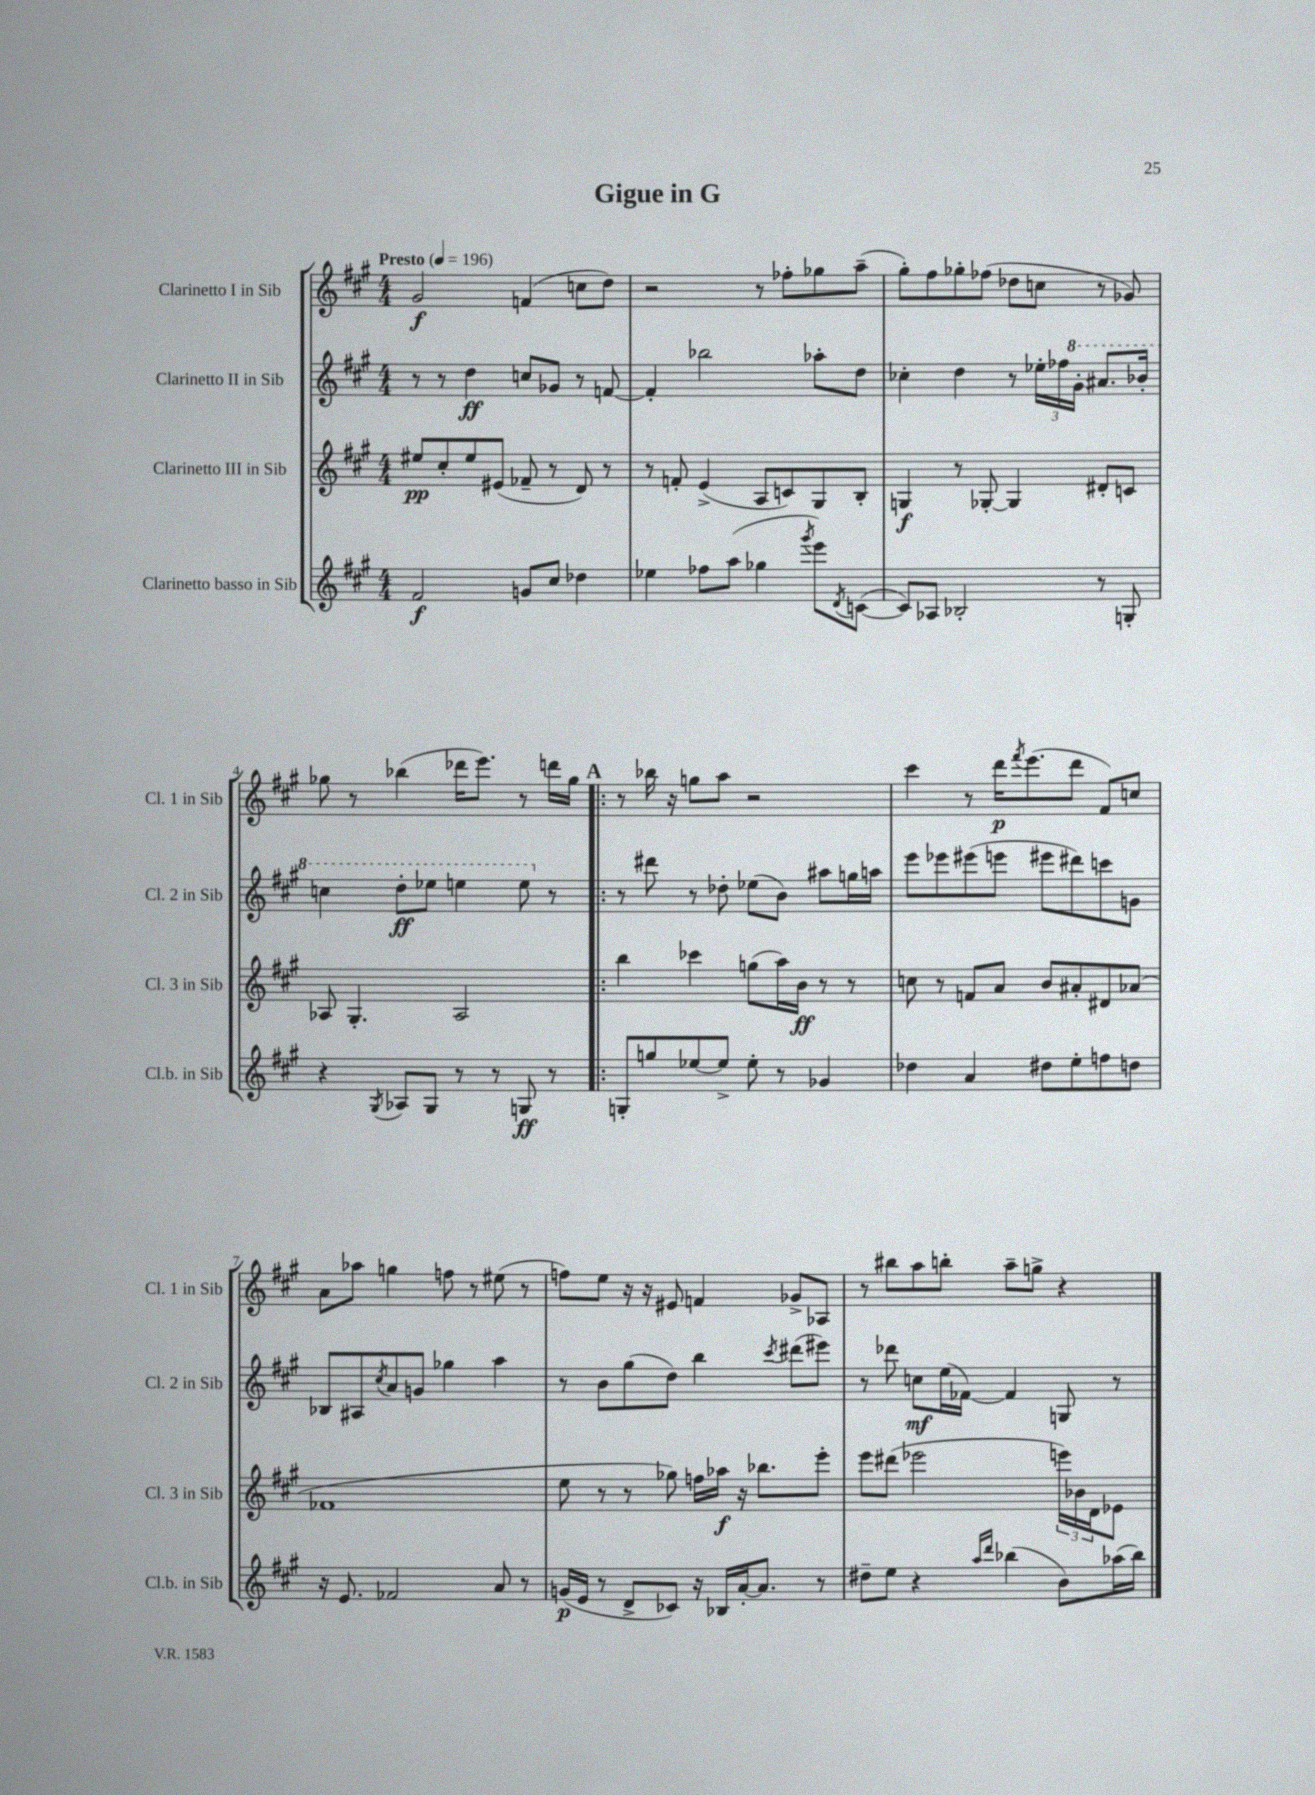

**kern	**dynam	**kern	**dynam	**kern	**dynam	**kern	**dynam
*part4	*part4	*part3	*part3	*part2	*part2	*part1	*part1
*staff4	*staff4	*staff3	*staff3	*staff2	*staff2	*staff1	*staff1
*I"Clarinetto basso in Sib	*	*I"Clarinetto III in Sib	*	*I"Clarinetto II in Sib	*	*I"Clarinetto I in Sib	*
*I'Cl.b. in Sib	*	*I'Cl. 3 in Sib	*	*I'Cl. 2 in Sib	*	*I'Cl. 1 in Sib	*
*clefG2	*	*clefG2	*	*clefG2	*	*clefG2	*
*k[f#c#g#]	*	*k[f#c#g#]	*	*k[f#c#g#]	*	*k[f#c#g#]	*
*M4/4	*	*M4/4	*	*M4/4	*	*M4/4	*
*MM196	*	*MM196	*	*MM196	*	*MM196	*
=1	=1	=1	=1	=1	=1	=1	=1
!	!	!	!	!	!	!LO:TX:a:B:t=Presto	!
2f#/	f	8ee#X/L	pp	8r	.	2g#/	f
.	.	8cc#'/	.	8r	.	.	.
.	.	8ee#/	.	4dd\	ff	.	.
.	.	(8e#X/J	.	.	.	.	.
8gn/L	.	8f-X~/	.	8ccn/L	.	(4fn/	.
8cc#/J	.	8r	.	8g-X/J	.	.	.
4dd-X\	.	8d/)	.	8r	.	8ccn\L	.
.	.	8r	.	[8fn/	.	8dd\J)	.
=2	=2	=2	=2	=2	=2	=2	=2
4ee-X\	.	8r	.	4f'/]	.	2r	.
.	.	8fn'/	.	.	.	.	.
8ff-X\L	.	(4e^/	.	2bb-X\	.	.	.
(8aa\J	.	.	.	.	.	.	.
4gg-X\	.	8A/L	.	.	.	8r	.
.	.	8cn/)	.	.	.	8ff-X'\L	.
8qggg#/	.	.	.	.	.	.	.
8eee\L)	.	8G#/	.	8aa-X'\L	.	8gg-X\	.
8qd/	.	.	.	.	.	.	.
([8cn\J	.	8B'/J	.	8dd\J	.	(8aa~\J	.
=3	=3	=3	=3	=3	=3	=3	=3
8c/L])	.	4Gn/	f	4cc-X'\	.	8gg#'\L)	.
8A-X/J	.	.	.	.	.	8ff#\	.
2B-X'/	.	8r	.	4dd\	.	8gg-X'\	.
.	.	[8G-X'/	.	.	.	(8ff-X\J	.
.	.	4G-/]	.	8r	.	8dd-X\L	.
.	.	.	.	24ee-X'\LL	.	8ccn\J	.
.	.	.	.	24ff-X\	.	.	.
*	*	*	*	*8va	*	*	*
.	.	.	.	24gg#'\JJ	.	.	.
8r	.	8d#X'/L	.	8.aa#X/L	.	8r	.
8Gn'/	.	8cn/J	.	.	.	8g-X/)	.
.	.	.	.	16bb-X'/Jk	.	.	.
!!LO:LB:g=z
=4	=4	=4	=4	=4	=4	=4	=4
4r	.	8A-X/	.	4cccn\	.	8gg-X\	.
.	.	4.G#'/	.	.	.	8r	.
8qG#/	.	.	.	.	.	.	.
8A-X/L	.	.	.	8ddd'\L	ff	(4bb-X\	.
8G#/J	.	.	.	8eee-X\J	.	.	.
8r	.	2A-/	.	4eeen\	.	16ddd-X\KL	.
.	.	.	.	.	.	8.eee\J)	.
8r	.	.	.	.	.	.	.
8Gn/	ff	.	.	8eee\	.	8r	.
*	*	*	*	*X8va	*	*	*
8r	.	.	.	8r	.	16dddn\LL	.
.	.	.	.	.	.	16gg-\JJ	.
!!LO:REH:place=s1:t=A
=5!|:	=5!|:	=5!|:	=5!|:	=5!|:	=5!|:	=5!|:	=5!|:
8Gn'/L	.	4bb\	.	8r	.	8r	.
8ggn/	.	.	.	8ddd#X\	.	16bb-X\	.
.	.	.	.	.	.	16r	.
[8ee-X/	.	4ccc-X\	.	8r	.	8ggn\L	.
8ee-^/J]	.	.	.	8dd-X'\	.	8aa\J	.
8ee-'\	.	(8ggn\L	.	(8ee-X\L	.	2r	.
8r	.	16aa\L)	.	8b\J)	.	.	.
.	.	16b\JJ	ff	.	.	.	.
4g-X/	.	8r	.	8aa#X\L	.	.	.
.	.	8r	.	16ggn\L	.	.	.
.	.	.	.	16aan\JJ	.	.	.
=6	=6	=6	=6	=6	=6	=6	=6
4dd-X\	.	8ccn\	.	8eee\L	.	4ccc#\	.
.	.	8r	.	8eee-X\	.	.	.
4a/	.	8fn/L	.	(8eee#X\	.	8r	.
.	.	8a/J	.	8eeen\J	.	16ddd\KL	p
.	.	.	.	.	.	8qfff#/	.
.	.	.	.	.	.	(8.eee\	.
8dd#X\L	.	8b/L	.	8eee#X\L	.	.	.
8ee'\	.	8a#X'/	.	8ddd#X\)	.	8ddd\J	.
8ffn\	.	8d#X/	.	8cccn\	.	8f#/L)	.
8ddn\J	.	(8a-X/J	.	8gn\J	.	8ccn/J	.
!!LO:LB:g=z
=7	=7	=7	=7	=7	=7	=7	=7
16r	.	1f-X	.	8B-X/L	.	8a\L	.
8.e/	.	.	.	.	.	.	.
.	.	.	.	8A#X/	.	8aa-X\J	.
.	.	.	.	8qcc#/	.	.	.
2f-X/	.	.	.	8a/	.	4ggn\	.
.	.	.	.	8gn/J	.	.	.
.	.	.	.	4gg-X\	.	8ffn\	.
.	.	.	.	.	.	8r	.
8a/	.	.	.	4aa\	.	(8ee#X\	.
8r	.	.	.	.	.	8r	.
=8	=8	=8	=8	=8	=8	=8	=8
(16gn/LL	p	8ee\	.	8r	.	8ffn\L)	.
16e/JJ	.	.	.	.	.	.	.
8r	.	8r	.	8b\L	.	8ee\J	.
8d^/L	.	8r	.	(8gg#\	.	16r	.
.	.	.	.	.	.	16r	.
8c-X/J)	.	8gg-X\)	.	8dd\J)	.	8e#X/	.
16r	.	16ffn\LL	.	4bb\	.	4fn/	.
16B-X/LL	.	16aa-X\JJ	f	.	.	.	.
[16a'/J	.	16r	.	.	.	.	.
8.a/J]	.	8.bb-X\L	.	.	.	.	.
.	.	.	.	8qccc#/	.	.	.
.	.	.	.	(8ddd#X\L	.	8g-X^/L	.
8r	.	8eee'\J	.	8eee#X\J)	.	8A-X/J	.
=9	=9	=9	=9	=9	=9	=9	=9
8dd#X~\L	.	8eee\L	.	8r	.	8r	.
8ee\J	.	(8ddd#X\J	.	8ddd-X\	.	8bb#X\L	.
4r	.	2eee-X\	.	8ccn\L	mf	8aa\	.
.	.	.	.	(16ee\L	.	8bbn'\J	.
.	.	.	.	[16f-X\JJ)	.	.	.
16qqaa/LL	.	.	.	.	.	.	.
16qqddd/JJ	.	.	.	.	.	.	.
(4bb-X\	.	.	.	4f-/]	.	8aa~\L	.
.	.	.	.	.	.	8ggn^\J	.
8b\L)	.	24eeen\LL)	.	8Gn/	.	4r	.
.	.	24b-X\	.	.	.	.	.
.	.	24d\J	.	.	.	.	.
(16aa-X\L	.	8e-X\J	.	8r	.	.	.
16bb-\JJ)	.	.	.	.	.	.	.
==	==	==	==	==	==	==	==
*-	*-	*-	*-	*-	*-	*-	*-
